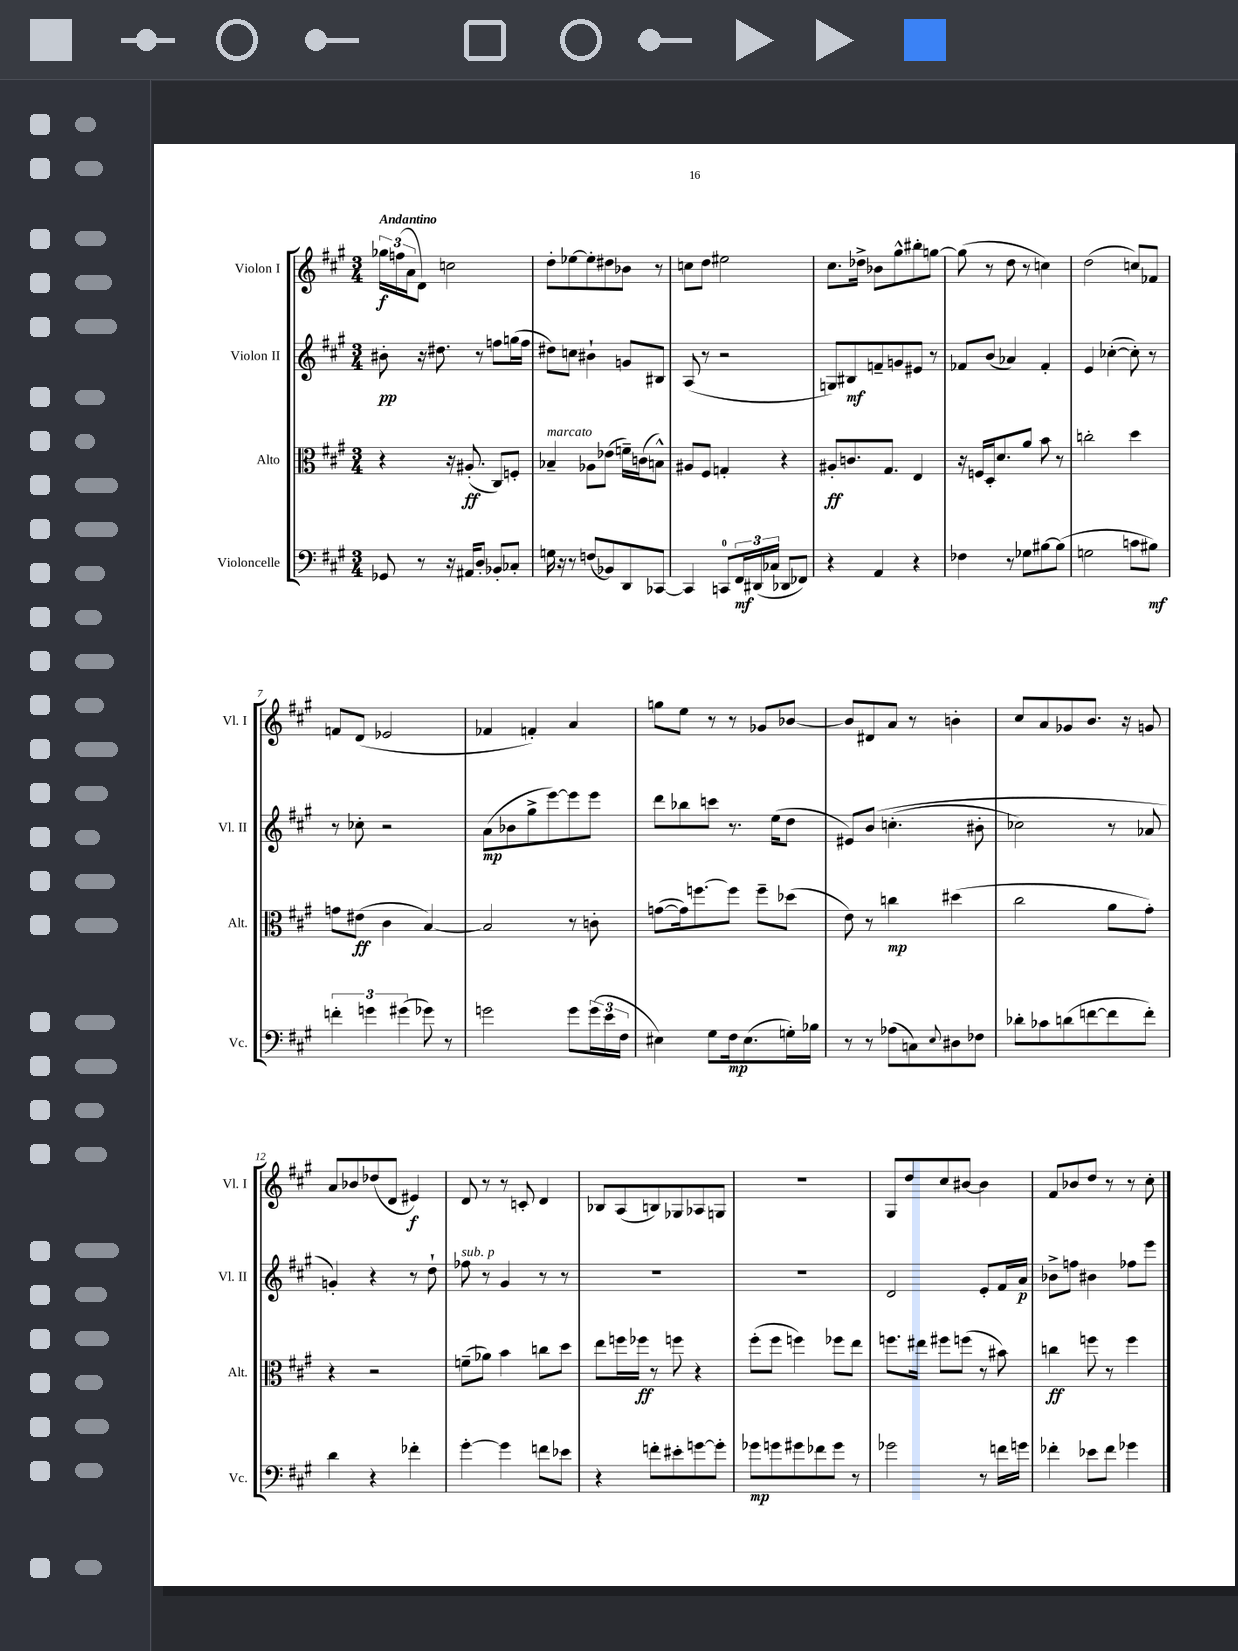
<<
\new StaffGroup <<
\new Staff = "s0" \with { instrumentName = "Violon I" shortInstrumentName = "Vl. I" } {
    \clef treble \key a \major \numericTimeSignature \time 3/4 \tempo "Andantino"
    \tuplet 3/2 { ges''16\f f''16( a'16 } d'8) c''2 |
    d''8-. ees''8~ ees''8-. dis''8 bes'8 r8 |
    c''8 d''8 eis''2 |
    cis''8. des''16-> bes'8 gis''8-^ bis''8-. g''8~ |
    g''8( r8 d''8 r8 c''4) |
    d''2( c''8) fes'8 |
    f'8 d'8( ees'2 |
    fes'4 f'4-.) a'4 |
    g''8 e''8 r8 r8 ges'8 bes'8~ |
    bes'8 dis'8 a'8 r8 b'4-. |
    cis''8 a'8 ges'8 b'8. r16 g'8 |
    a'8 bes'8 des''8( d'8 eis'4\f) |
    d'8 r8 r8 c'8-. d'4 |
    bes8 a8( b8) ges8 aes8 g8 |
    R2. |
    gis8 d''8 cis''8 bis'8~ bis'4 |
    fis'8 bes'8 d''8 r8 r8 cis''8-. \bar "|." |
}
\new Staff = "s1" \with { instrumentName = "Violon II" shortInstrumentName = "Vl. II" } {
    \clef treble \key a \major \numericTimeSignature \time 3/4
    bis'8-.\pp r16 dis''8. r8 f''8 g''16( f''16 |
    dis''8) c''8 bis'4-! g'8 bis8 |
    a8( r8 r2 |
    g8) bis8\mf f'8-- g'8 eis'8 r8 |
    fes'8 b'8( aes'4) fes'4-. |
    e'4 ces''4~-.( ces''8-.) r8 |
    r8 ces''8-. r2 |
    a'8\mp( bes'8 gis''8-> e'''8~) e'''8 e'''8 |
    d'''8 bes''8 c'''8 r8. e''16( d''8 |
    eis'8) b'8\( c''4.-.( bis'8-. |
    ces''2) r8 aes'8 |
    g'4-.\) r4 r8 d''8-! |
    fes''8^\markup { \italic "sub. p" } r8 gis'4 r8 r8 |
    R2. |
    R2. |
    d'2 e'8-. fis'16 a'16\p |
    bes'8-> f''8 bis'4 fes''8 e'''8 \bar "|." |
}
\new Staff = "s2" \with { instrumentName = "Alto" shortInstrumentName = "Alt." } {
    \clef alto \key a \major \numericTimeSignature \time 3/4
    r4 r16 ais8.-.\ff( cis8) f8-. |
    bes4--^\markup { \italic "marcato" } aes8 ees'8( f'16--) c'16( b8-^) |
    ais8 fis8 g4-. r4 |
    ais8-.\ff c'8. gis8. e4 |
    r16 f16 d16-. d'8. a'8 b'8 r8 |
    c''2-. d''4 |
    g'8 eis'8\ff( cis'4 b4~) |
    b2 r8 c'8-. |
    g'8~( g'16) f''8.~ f''8 f''8-- des''8( |
    e'8) r8 c''4\mp dis''4( |
    cis''2 a'8 gis'8-.) |
    r4 r2 |
    f'8--( aes'8) b'4 c''8 d''8 |
    e''8 f''16 fes''16\ff r8 f''8 r4 |
    fis''8-.( fis''8 f''4) fes''8 e''8 |
    f''8. eis''16 fis''8 f''8( r8 bis'8) |
    c''4\ff f''8 r8 f''4 \bar "|." |
}
\new Staff = "s3" \with { instrumentName = "Violoncelle" shortInstrumentName = "Vc." } {
    \clef bass \key a \major \numericTimeSignature \time 3/4
    ges,8 r8 r16 ais,16 d8-. bes,8-. ces8-. |
    g16 r16 r8 f8( bes,8) d,8 ces,8~ |
    ces,4 c,8-0 \tuplet 3/2 { fis,16\mf dis,16( ces16 } des,8 fes,8) |
    r4 a,4 r4 |
    fes4 r8 ges8 bis8~ bis8( |
    g2 c'8 bis8\mf) |
    \tuplet 3/2 { f'4-. g'4 gis'4( } ges'8) r8 |
    g'2 g'8 \tuplet 3/2 { g'16( e'16 fis16 } |
    eis4) gis8 fis16\mp eis8.( g16-.) bes16 |
    r8 r8 aes8( c8) \appoggiatura { e8 } dis8 fes8 |
    des'8-. ces'8 d'8( f'8~ f'8 f'8-.) |
    d'4 r4 fes'4-. |
    gis'4~-. gis'4 f'8 ees'8 |
    r4 f'8-. eis'8-. g'8~ g'8-. |
    ges'8\mp g'8 gis'8 fes'8 gis'8 r8 |
    ges'2 r8 f'16 g'16 |
    fes'4-. ees'8 fes'8 ges'4 \bar "|." |
}
>>
>>
